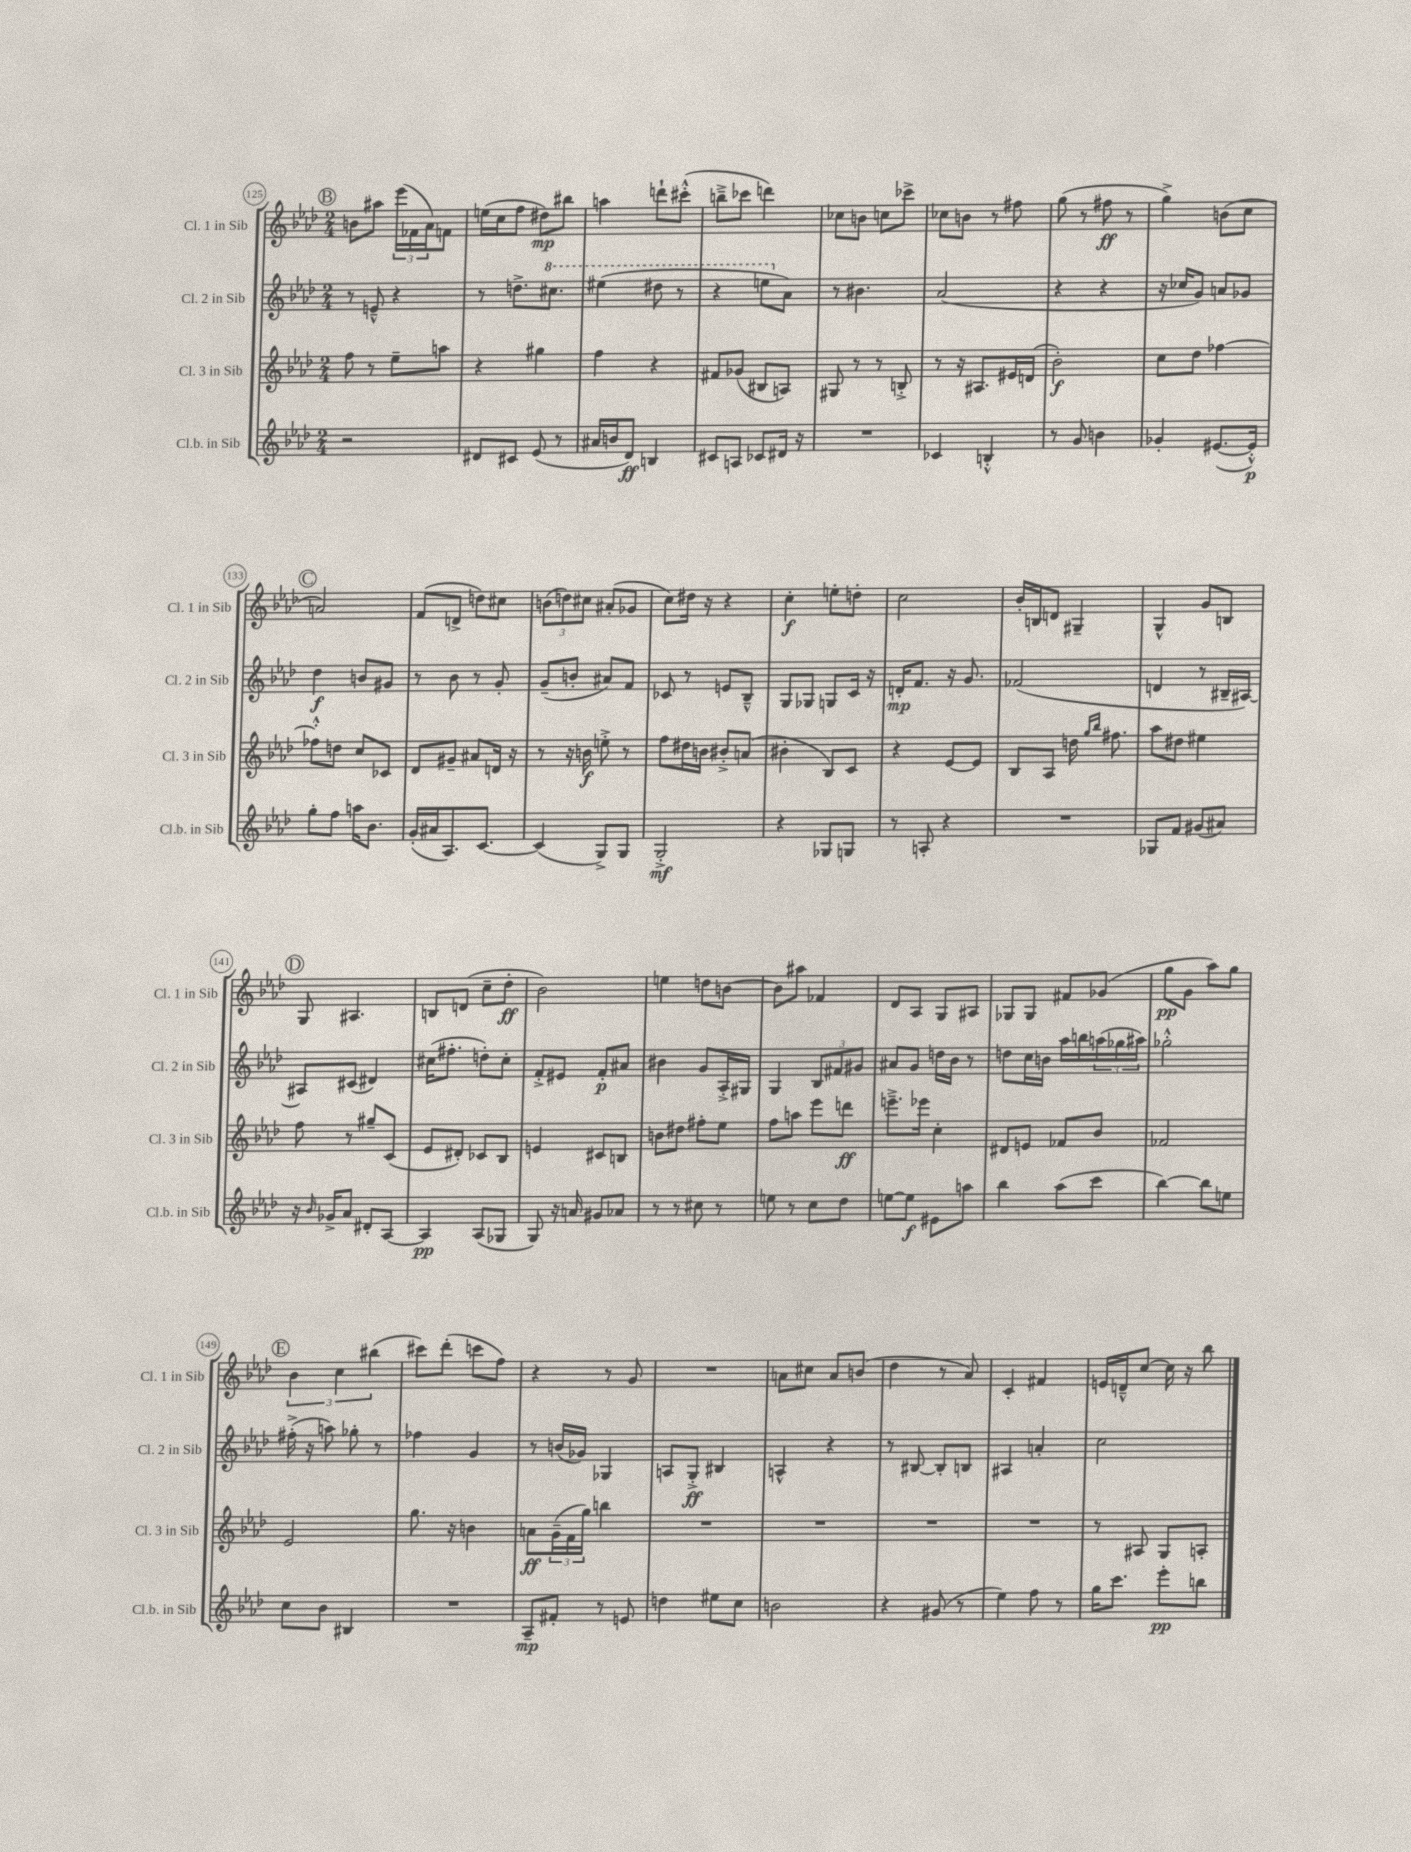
<<
\new StaffGroup <<
\new Staff = "s0" \with { instrumentName = "Cl. 1 in Sib" shortInstrumentName = "Cl. 1 in Sib" } {
    \clef treble \key aes \major \numericTimeSignature \time 2/4
    \mark \markup { \circle "B" } b'8 ais''8 \tuplet 3/2 { ees'''16( fes'16 aes'16) } f'8 |
    e''16( c''16 f''8 dis''8\mp) bis''8 |
    a''4 d'''8-! cis'''8-.-^( |
    b''8---> ces'''8 d'''4) |
    ces''8 b'8 c''8 ces'''8-> |
    ces''8 b'8 r8 fis''8 |
    g''8( r8 fis''8\ff r8 |
    g''4->) b'8( c''8 |
    \mark \markup { \circle "C" } a'2) |
    f'8( d'8-> d''8) cis''8 |
    \tuplet 3/2 { b'8( d''8) cis''8 } ais'8-.( ges'8 |
    c''8) dis''16 r16 r4 |
    c''4-.\f e''8-. d''8-. |
    c''2 |
    bes'16-. b16 d'8 gis4-- |
    g4-^ g'8 b8 |
    \mark \markup { \circle "D" } g8 ais4. |
    b8 d'8( c''8-- des''8-.\ff |
    bes'2) |
    e''4 d''8 b'8~ |
    b'8 ais''8 fes'4 |
    des'8 aes8 g8 ais8 |
    ges8 ges8 fis'8 ges'8( |
    g''8\pp g'8 aes''8) g''8 |
    \mark \markup { \circle "E" } \tuplet 3/2 { bes'4 c''4 bis''4( } |
    cis'''8) des'''8-.( c'''8 f''8) |
    r4 r8 g'8 |
    R2 |
    a'8 cis''8 a'8 b'8( |
    des''4 r8 aes'8) |
    c'4-. fis'4 |
    e'16 d'16---^ c''8~ c''16 r16 bes''8 \bar "|." |
}
\new Staff = "s1" \with { instrumentName = "Cl. 2 in Sib" shortInstrumentName = "Cl. 2 in Sib" } {
    \clef treble \key aes \major \numericTimeSignature \time 2/4
    \mark \markup { \circle "B" } r8 e'8---^ r4 |
    r8 d''8.-> \ottava #1 cis'''8. |
    eis'''4( dis'''8 r8 |
    r4 e'''8 \ottava #0 aes'8) |
    r8 bis'4. |
    aes'2( |
    r4 r4 |
    r16 ces''16 g'8) a'8 ges'8 |
    \mark \markup { \circle "C" } des''4\f b'8 gis'8 |
    r8 bes'8 r8 g'8-. |
    g'8--( b'8-. ais'8) f'8 |
    ces'8 r8 e'8 bes8---^ |
    g8 ges8 g8 c'16 r16 |
    d'16-.\mp f'8. r16 g'8. |
    fes'2( |
    d'4 r8 bis16-- ais16~) |
    \mark \markup { \circle "D" } ais8 cis'8( dis'4) |
    cis''16( fis''8.-. d''8-.) cis''8-. |
    f'8-.-> eis'8 f'8-.\p ais'8 |
    bis'4 g'8 aes16-.-> gis16 |
    g4 \tuplet 3/2 { bes8 fis'8 gis'8 } |
    ais'8 g'8 d''16 bes'16 r8 |
    d''8 c''16 b'16 aes''16 b''16 \tuplet 3/2 { a''16( ges''16 ais''16) } |
    ges''2-.-^ |
    \mark \markup { \circle "E" } fis''16-.->( r16 a''8) ges''8-. r8 |
    fes''4 g'4 |
    r8 b'16( ges'16) ges4 |
    a8 g8-.->\ff bis4 |
    a4-^ r4 |
    r8 bis8~ bis8-. b8 |
    ais4 a'4-. |
    c''2 \bar "|." |
}
\new Staff = "s2" \with { instrumentName = "Cl. 3 in Sib" shortInstrumentName = "Cl. 3 in Sib" } {
    \clef treble \key aes \major \numericTimeSignature \time 2/4
    \mark \markup { \circle "B" } f''8 r8 ees''8-- a''8 |
    r4 gis''4 |
    f''4 r4 |
    fis'8 ges'8( bis8 a8) |
    gis8 r8 r8 b8-.-> |
    r8 r16 ais8. eis'16 d'16( |
    bes'2-.\f) |
    c''8 des''8 fes''4~ |
    \mark \markup { \circle "C" } fes''8-.-^ d''8 c''8 ces'8 |
    des'8 gis'8-- ais'8 d'16 r16 |
    r8 r16 b'16\f e''8-.-> r8 |
    f''8 dis''16 b'16 bis'8-.-> a'8( |
    bis'4-. bes8) c'8 |
    r4 ees'8~ ees'8 |
    bes8 aes8 d''16 \grace { g''16 bes''16 } fis''8. |
    aes''8 dis''8 eis''4 |
    \mark \markup { \circle "D" } f''8 r8 gis''8-- c'8( |
    ees'8 dis'8-.) ces'8 bes8 |
    e'4 cis'8 b8 |
    b'8 dis''8 fis''8-. ees''8 |
    f''8 a''8 ees'''8 d'''8\ff |
    e'''8.---> ees'''16 c''4-. |
    dis'8 e'8 fes'8 bes'8 |
    fes'2 |
    \mark \markup { \circle "E" } ees'2 |
    g''8. r16 b'4 |
    a'8\ff \tuplet 3/2 { g'16--( f'16 g''16) } b''4 |
    R2 |
    R2 |
    R2 |
    R2 |
    r8 ais8 g8 a8-. \bar "|." |
}
\new Staff = "s3" \with { instrumentName = "Cl.b. in Sib" shortInstrumentName = "Cl.b. in Sib" } {
    \clef treble \key aes \major \numericTimeSignature \time 2/4
    \mark \markup { \circle "B" } r2 |
    dis'8 cis'8 ees'8( r8 |
    ais'16 b'16 des'8\ff) b4 |
    cis'8 a8 ces'8 dis'16 r16 |
    R2 |
    ces'4 b4-.-^ |
    r8 g'8 b'4 |
    ges'4-. eis'8.~( eis'16-.-^\p) |
    \mark \markup { \circle "C" } g''8-. f''8 a''16 bes'8. |
    g'16-.( ais'16 aes8.) c'8.~ |
    c'4( g8->) g8 |
    g2-.->\mf |
    r4 ges8 g8 |
    r8 a8-. r4 |
    R2 |
    ges8 f'8 gis'8( ais'8) |
    \mark \markup { \circle "D" } r16 \grace { bes'16 } ges'16-> aes'8 dis'8-. aes8~ |
    aes4\pp aes8( ges8 |
    g8) r16 a'16 gis'8 aes'8 |
    r8 r8 cis''8 r8 |
    e''8 r8 c''8 des''8 |
    e''8~ e''8\f eis'8 a''8 |
    bes''4 aes''8( c'''8 |
    bes''4~) bes''8 e''8 |
    \mark \markup { \circle "E" } c''8 bes'8 bis4 |
    R2 |
    aes8--\mp fis'8-. r8 e'8 |
    d''4 eis''8 c''8 |
    b'2 |
    r4 gis'8( r8 |
    ees''4) f''8 r8 |
    g''16 c'''8. ees'''8-.\pp b''8 \bar "|." |
}
>>
>>
\layout { \context { \Score currentBarNumber = #125 \override BarNumber.stencil = #(make-stencil-circler 0.1 0.3 ly:text-interface::print) } }
